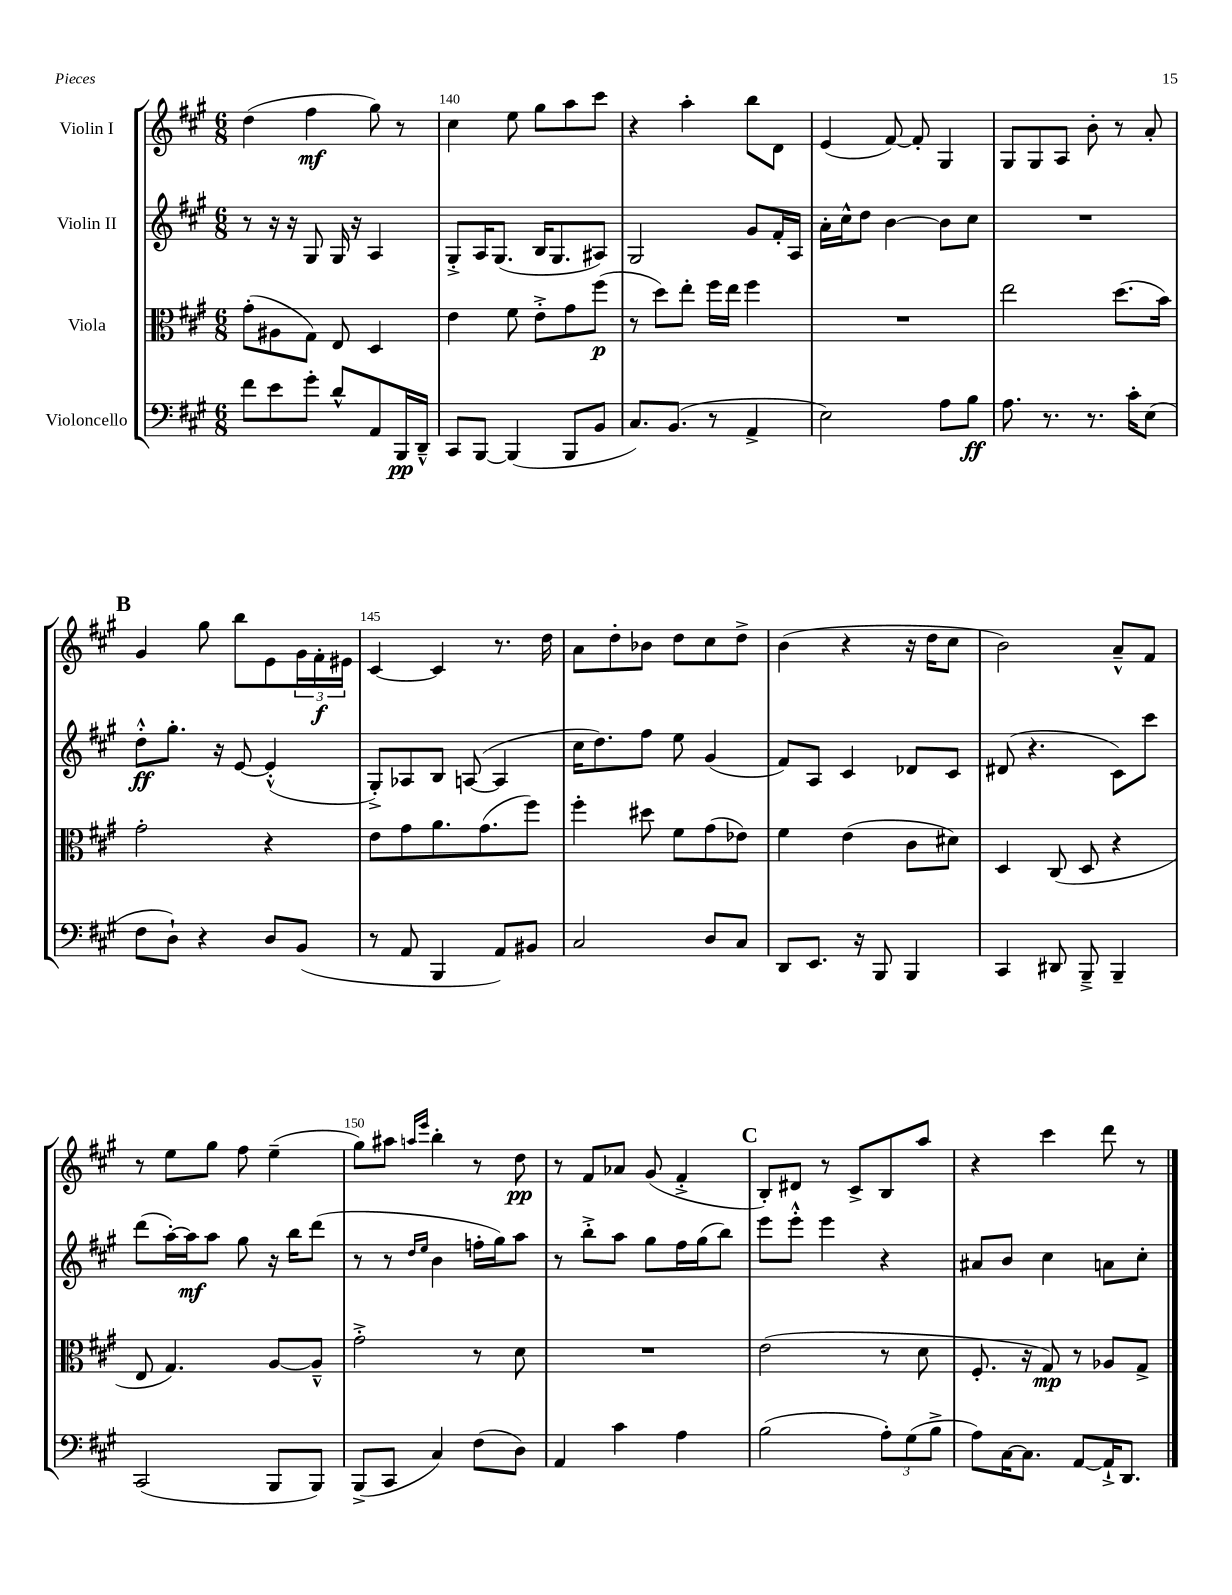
<<
\new StaffGroup <<
\new Staff = "s0" \with { instrumentName = "Violin I" } {
    \clef treble \key a \major \numericTimeSignature \time 6/8
    d''4( fis''4\mf gis''8) r8 |
    cis''4 e''8 gis''8 a''8 cis'''8 |
    r4 a''4-. b''8 d'8 |
    e'4( fis'8~) fis'8-. gis4 |
    gis8 gis8 a8 b'8-. r8 a'8-. |
    \mark \markup { \bold "B" } gis'4 gis''8 b''8 e'8 \tuplet 3/2 { gis'16 fis'16-.\f eis'16 } |
    cis'4~ cis'4 r8. d''16 |
    a'8 d''8-. bes'8 d''8 cis''8 d''8-> |
    b'4( r4 r16 d''16 cis''8 |
    b'2) a'8---^ fis'8 |
    r8 e''8 gis''8 fis''8 e''4--( |
    gis''8) ais''8 \grace { a''16 e'''16 } b''4-. r8 d''8\pp |
    r8 fis'8 aes'8 gis'8( fis'4-.-> |
    \mark \markup { \bold "C" } b8-.) dis'8 r8 cis'8-> b8 a''8 |
    r4 cis'''4 d'''8 r8 \bar "|." |
}
\new Staff = "s1" \with { instrumentName = "Violin II" } {
    \clef treble \key a \major \numericTimeSignature \time 6/8
    r8 r16 r16 gis8 gis16 r16 a4 |
    gis8-.-> a16 gis8.( b16 gis8. ais8) |
    gis2 gis'8 fis'16-. a16 |
    a'16-. cis''16-^ d''8 b'4~ b'8 cis''8 |
    R2. |
    \mark \markup { \bold "B" } d''8-.-^\ff gis''8.-. r16 e'8~ e'4-.-^( |
    gis8-.->) aes8 b8 a8~( a4 |
    cis''16 d''8.) fis''8 e''8 gis'4( |
    fis'8) a8 cis'4 des'8 cis'8 |
    dis'8( r4. cis'8) cis'''8 |
    d'''8( a''16~-.) a''16\mf a''8 gis''8 r16 b''16 d'''8( |
    r8 r8 \grace { d''16 e''16 } b'4 f''16-. gis''16) a''8 |
    r8 b''8-.-> a''8 gis''8 fis''16 gis''16( b''8) |
    \mark \markup { \bold "C" } e'''8 e'''8-.-^ e'''4 r4 |
    ais'8 b'8 cis''4 a'8 cis''8-. \bar "|." |
}
\new Staff = "s2" \with { instrumentName = "Viola" } {
    \clef alto \key a \major \numericTimeSignature \time 6/8
    gis'8-.( ais8 gis8) e8 d4 |
    e'4 fis'8 e'8-.-> gis'8 fis''8\p( |
    r8 d''8) e''8-. fis''16 e''16 fis''4 |
    R2. |
    e''2 d''8.( b'16) |
    \mark \markup { \bold "B" } gis'2-. r4 |
    e'8 gis'8 a'8. gis'8.( fis''8) |
    fis''4-. dis''8 fis'8 gis'8( ees'8) |
    fis'4 e'4( cis'8 dis'8) |
    d4 cis8( d8 r4 |
    e8 gis4.) a8~ a8---^ |
    gis'2-.-> r8 d'8 |
    R2. |
    \mark \markup { \bold "C" } e'2( r8 d'8 |
    fis8.-. r16 gis8\mp) r8 aes8 gis8-> \bar "|." |
}
\new Staff = "s3" \with { instrumentName = "Violoncello" } {
    \clef bass \key a \major \numericTimeSignature \time 6/8
    fis'8 e'8 gis'8-. d'8-^ a,8 b,,16\pp d,16---^ |
    cis,8 b,,8~ b,,4( b,,8 b,8 |
    cis8.) b,8.( r8 a,4-> |
    e2) a8 b8\ff |
    a8. r8. r8. cis'16-. e8( |
    \mark \markup { \bold "B" } fis8 d8-!) r4 d8 b,8( |
    r8 a,8 b,,4 a,8) bis,8 |
    cis2 d8 cis8 |
    d,8 e,8. r16 b,,8 b,,4 |
    cis,4 dis,8 b,,8---> b,,4-- |
    cis,2( b,,8 b,,8) |
    b,,8->( cis,8 cis4) fis8( d8) |
    a,4 cis'4 a4 |
    \mark \markup { \bold "C" } b2( \tuplet 3/2 { a8-.) gis8( b8-> } |
    a8) cis16~ cis8. a,8~ a,16-!-> d,8. \bar "|." |
}
>>
>>
\layout { \context { \Score currentBarNumber = #139 \override BarNumber.break-visibility = ##(#f #t #t) barNumberVisibility = #(every-nth-bar-number-visible 5) } }
